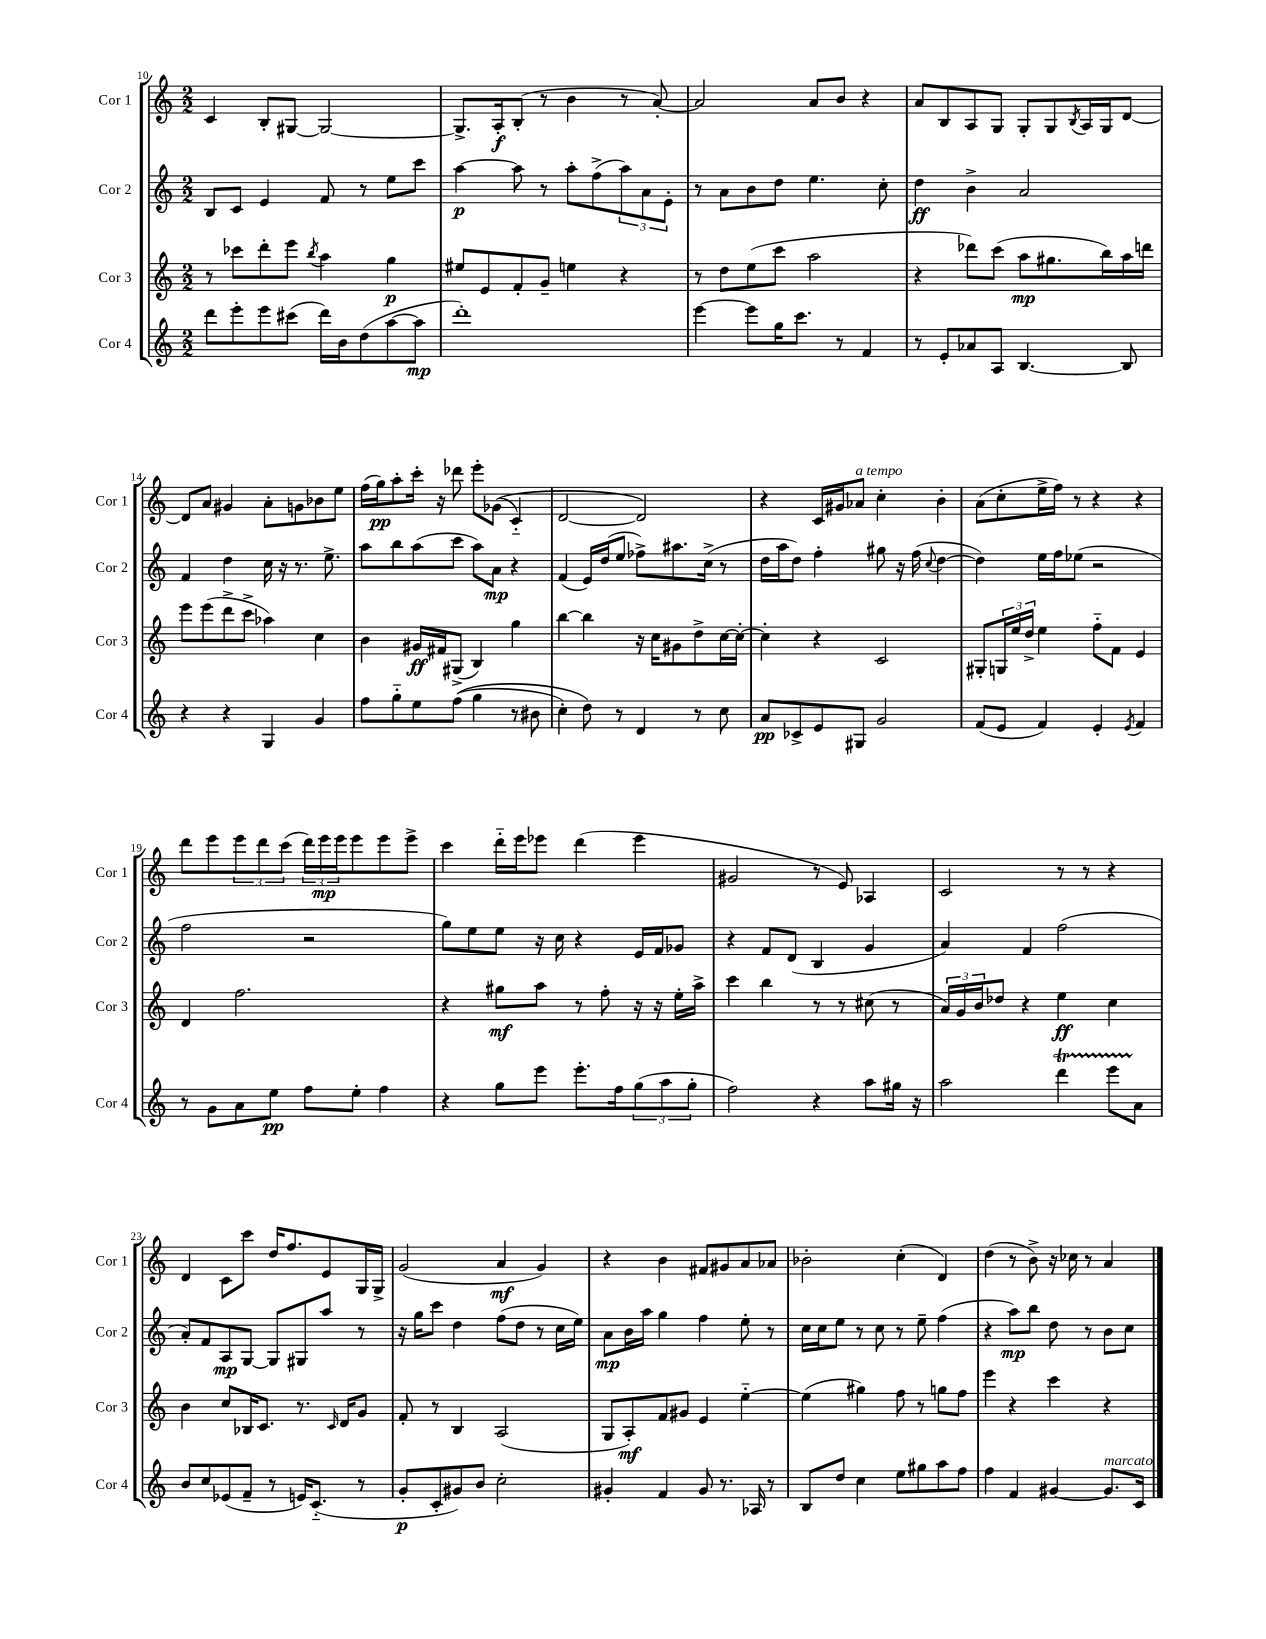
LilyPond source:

<<
\new StaffGroup <<
\new Staff = "s0" \with { instrumentName = "Cor 1" shortInstrumentName = "Cor 1" } {
    \clef treble \key c \major \numericTimeSignature \time 2/2
    c'4 b8-. gis8~ gis2~ |
    gis8.-> a16-.\f b8-.( r8 b'4 r8 a'8~-.) |
    a'2 a'8 b'8 r4 |
    a'8 b8 a8 g8 g8-. g8 \acciaccatura { b8 } a16 g16 d'8~ |
    d'8 a'8 gis'4 a'8-. g'8 bes'8 e''8 |
    f''16( g''16\pp) a''8-. c'''16-. r16 des'''8 e'''8-. ges'8(\( c'4-_) |
    d'2~ d'2\) |
    r4 c'16 gis'16 aes'8^\markup { \italic "a tempo" } c''4-. b'4-. |
    a'8( c''8-. e''16-> f''16) r8 r4 r4 |
    d'''8 e'''8 \tuplet 3/2 { e'''8 d'''8 c'''8( } \tuplet 3/2 { d'''16) e'''16\mp e'''16 } e'''8 e'''8 e'''8-> |
    c'''4 d'''16-_ e'''16 ees'''8 d'''4( ees'''4 |
    gis'2 r8 e'8) aes4 |
    c'2 r8 r8 r4 |
    d'4 c'8 c'''8 d''16 f''8. e'8 g16 g16-> |
    g'2( a'4\mf g'4) |
    r4 b'4 fis'8 gis'8 a'8 aes'8 |
    bes'2-. c''4-.( d'4) |
    d''4( r8 b'8->) r16 ces''16 r8 a'4 \bar "|." |
}
\new Staff = "s1" \with { instrumentName = "Cor 2" shortInstrumentName = "Cor 2" } {
    \clef treble \key c \major \numericTimeSignature \time 2/2
    b8 c'8 e'4 f'8 r8 e''8 c'''8 |
    a''4~\p a''8 r8 a''8-. f''8->( \tuplet 3/2 { a''8) a'8 e'8-. } |
    r8 a'8 b'8 d''8 e''4. c''8-. |
    d''4\ff b'4-> a'2 |
    f'4 d''4 c''16 r16 r8. e''8.-> |
    a''8 b''8 a''8( c'''8 a''8) a'8\mp r4 |
    f'4( e'16) d''16( e''8 fes''8->) ais''8. c''16->( r8 |
    d''16 a''16 d''8) f''4-. gis''8 r16 f''16( \appoggiatura { c''8 } d''4~ |
    d''4) e''16 f''16 ees''8( r2 |
    f''2 r2 |
    g''8) e''8 e''8 r16 c''16 r4 e'16 f'16 ges'8 |
    r4 f'8 d'8( b4 g'4 |
    a'4) f'4 f''2( |
    a'8-.) f'8 a8\mp g8~ g8 gis8 a''8 r8 |
    r16 g''16 c'''8 d''4 f''8( d''8 r8 c''16 e''16) |
    a'8\mp b'16 a''16 g''4 f''4 e''8-. r8 |
    c''16 c''16 e''8 r8 c''8 r8 e''8-- f''4( |
    r4 a''8\mp) b''8 d''8 r8 b'8 c''8 \bar "|." |
}
\new Staff = "s2" \with { instrumentName = "Cor 3" shortInstrumentName = "Cor 3" } {
    \clef treble \key c \major \numericTimeSignature \time 2/2
    r8 ces'''8 d'''8-. e'''8 \acciaccatura { b''8 } a''4 g''4\p |
    eis''8 e'8 f'8-. g'8-- e''4 r4 |
    r8 d''8 e''8( c'''8 a''2 |
    r4 des'''8) c'''8( a''8\mp gis''8. b''16) a''16 d'''16 |
    e'''8 e'''8( d'''8-> c'''8-> aes''4) c''4 |
    b'4 gis'16\ff fis'16 gis8->( b4) g''4 |
    b''4~ b''4 r16 c''16 gis'8 d''8-> c''16~ c''16~-. |
    c''4-. r4 c'2 |
    gis8-. \tuplet 3/2 { g16 e''16 d''16-> } e''4 f''8-_ f'8 e'4 |
    d'4 f''2. |
    r4 gis''8\mf a''8 r8 f''8-. r16 r16 e''16-. a''16-> |
    c'''4 b''4 r8 r8 cis''8( r8 |
    \tuplet 3/2 { a'16) g'16 b'16 } des''8 r4 e''4\ff c''4 |
    b'4 c''8 bes16 c'8. r8. \grace { c'16 } d'16 g'8 |
    f'8-. r8 b4 a2( |
    g8 a8-.\mf) f'8 gis'8 e'4 e''4~-_ |
    e''4( gis''4) f''8 r8 g''8 f''8 |
    e'''4 r4 c'''4 r4 \bar "|." |
}
\new Staff = "s3" \with { instrumentName = "Cor 4" shortInstrumentName = "Cor 4" } {
    \clef treble \key c \major \numericTimeSignature \time 2/2
    d'''8 e'''8-. e'''8 cis'''8( d'''16) b'16 d''8( a''8~ a''8\mp |
    d'''1-.) |
    e'''4~ e'''8 g''16 c'''8. r8 f'4 |
    r8 e'8-. aes'8 a8 b4.~ b8 |
    r4 r4 g4 g'4 |
    f''8 g''8-_ e''8 f''8(\( g''4 r8 bis'8 |
    c''4-.) d''8\) r8 d'4 r8 c''8 |
    a'8\pp ces'8-> e'8 gis8 g'2 |
    f'8( e'8 f'4) e'4-. \acciaccatura { e'8 } f'4 |
    r8 g'8 a'8 e''8\pp f''8 e''8-. f''4 |
    r4 g''8 e'''8 e'''8.-. f''16 \tuplet 3/2 { g''8( a''8 g''8-. } |
    f''2) r4 a''8 gis''16 r16 |
    a''2 d'''4\startTrillSpan e'''8 a'8\stopTrillSpan |
    b'8 c''8 ees'8( f'8-- r8 e'16) c'8.-_( r8 |
    g'8-.\p c'8-. gis'8) b'8 c''2-. |
    gis'4-. f'4 gis'8 r8. aes16 r8 |
    b8 d''8 c''4 e''8 gis''8 a''8 f''8 |
    f''4 f'4 gis'4~ gis'8.^\markup { \italic "marcato" } c'16 \bar "|." |
}
>>
>>
\layout { \context { \Score currentBarNumber = #10 } }
